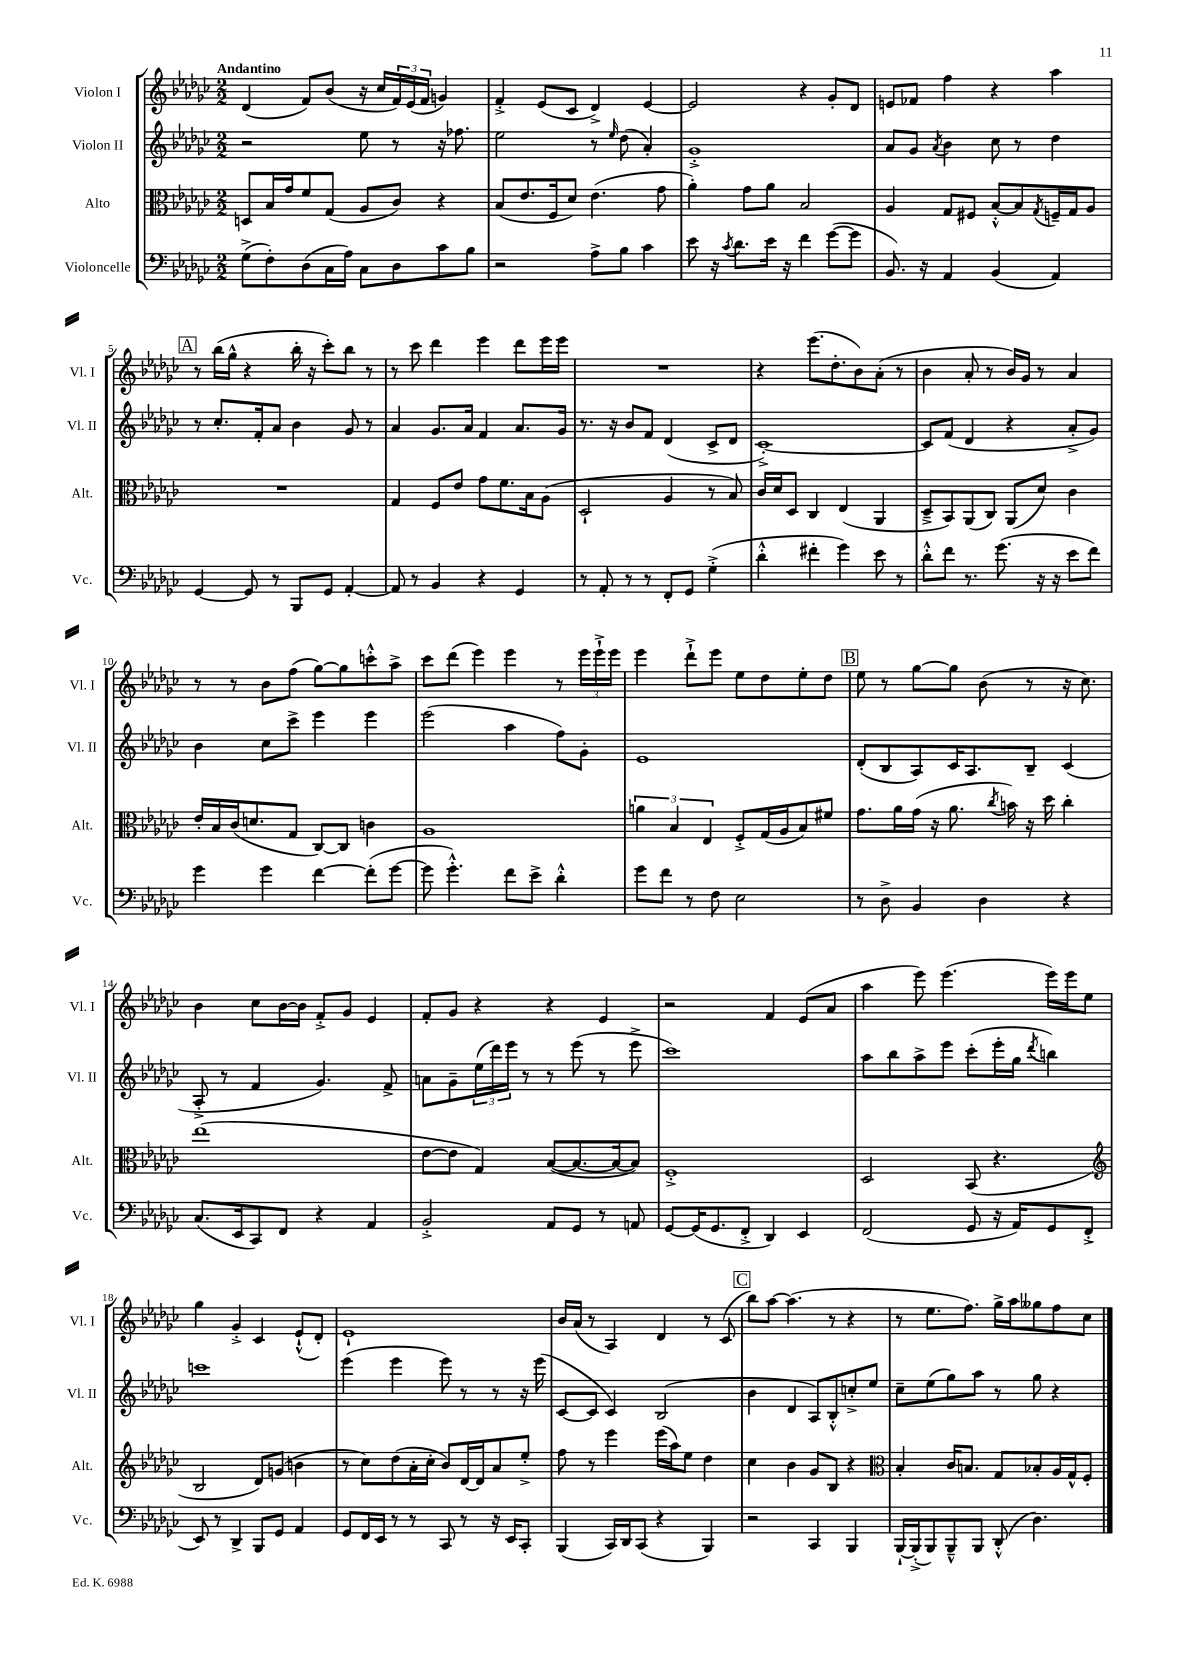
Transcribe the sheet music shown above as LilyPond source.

<<
\new StaffGroup <<
\new Staff = "s0" \with { instrumentName = "Violon I" shortInstrumentName = "Vl. I" } {
    \clef treble \key ges \major \numericTimeSignature \time 2/2 \tempo "Andantino"
    des'4( f'8) bes'8( r16 ces''16 \tuplet 3/2 { f'16) ees'16( f'16 } g'4) |
    f'4-.-> ees'8( ces'8 des'4->) ees'4~ |
    ees'2 r4 ges'8-. des'8 |
    e'8 fes'8 f''4 r4 aes''4 |
    \mark \markup { \box "A" } r8 bes''16( ges''16-^ r4 bes''16-. r16 ces'''8-.) bes''8 r8 |
    r8 ces'''8 des'''4 ees'''4 des'''8 ees'''16 ees'''16 |
    R1 |
    r4 ees'''8.( des''8.-. bes'8) aes'8-.( r8 |
    bes'4 aes'8-. r8 bes'16) ges'16 r8 aes'4 |
    r8 r8 bes'8 f''8( ges''8~) ges''8 c'''8-.-^ aes''8-> |
    ces'''8 des'''8( ees'''4) ees'''4 r8 \tuplet 3/2 { ees'''16 ees'''16-!-> ees'''16 } |
    ees'''4 des'''8-!-> ees'''8 ees''8 des''8 ees''8-. des''8 |
    \mark \markup { \box "B" } ees''8 r8 ges''8~ ges''8 bes'8( r8 r16 ces''8.) |
    bes'4 ces''8 bes'16~ bes'16 f'8-.-> ges'8 ees'4 |
    f'8-. ges'8 r4 r4 ees'4 |
    r2 f'4 ees'8( aes'8 |
    aes''4 ees'''8) ees'''4.( ees'''16) ees'''16 ees''8 |
    ges''4 ges'4-.-> ces'4 ees'8-!-^( des'8-.) |
    ees'1-! |
    bes'16 aes'16( r8 aes4) des'4 r8 ces'8( |
    \mark \markup { \box "C" } bes''8) aes''8~ aes''4.( r8 r4 |
    r8 ees''8. f''8.) ges''16-> aes''16 geses''8 f''8 ces''8 \bar "|." |
}
\new Staff = "s1" \with { instrumentName = "Violon II" shortInstrumentName = "Vl. II" } {
    \clef treble \key ges \major \numericTimeSignature \time 2/2
    r2 ees''8 r8 r16 fes''8. |
    ees''2 r8 \grace { ees''16 } des''8( aes'4-.) |
    ges'1-.-> |
    aes'8 ges'8 \acciaccatura { aes'8 } bes'4 ces''8 r8 des''4 |
    \mark \markup { \box "A" } r8 ces''8.-. f'16-. aes'8 bes'4 ges'8 r8 |
    aes'4 ges'8. aes'16 f'4 aes'8. ges'16 |
    r8. r16 bes'8 f'8 des'4( ces'8-> des'8 |
    ces'1~-.->) |
    ces'8 f'8( des'4 r4 aes'8-.-> ges'8) |
    bes'4 ces''8 ces'''8-> ees'''4 ees'''4 |
    ees'''2( aes''4 f''8) ges'8-. |
    ees'1 |
    \mark \markup { \box "B" } des'8-.( bes8 aes8) ces'16 aes8. bes8-- ces'4( |
    aes8-.-> r8 f'4 ges'4.) f'8-> |
    a'8 ges'8-- \tuplet 3/2 { ees''16( des'''16) ees'''16 } r8 r8 ees'''8( r8 ees'''8-> |
    ces'''1) |
    aes''8 bes''8 aes''8-> ees'''8 ces'''8-.( ees'''16-. ges''16 \acciaccatura { des'''8 } b''4) |
    c'''1 |
    ees'''4( ees'''4 ees'''8) r8 r8 r16 ees'''16( |
    ces'8~ ces'8 ces'4) bes2( |
    \mark \markup { \box "C" } bes'4 des'4 aes8) bes8-.-^ c''8-.-> ees''8 |
    ces''8-- ees''8( ges''8) aes''8 r8 ges''8 r4 \bar "|." |
}
\new Staff = "s2" \with { instrumentName = "Alto" shortInstrumentName = "Alt." } {
    \clef alto \key ges \major \numericTimeSignature \time 2/2
    d8 bes16 ges'16 f'8 ges8( aes8 ces'8) r4 |
    bes8( ees'8. f16 des'8) ees'4.( ges'8 |
    aes'4-.) ges'8 aes'8 bes2 |
    aes4 ges8 fis8 bes8~-.-^ bes8 \acciaccatura { ges8 } f16-- ges16 aes8 |
    \mark \markup { \box "A" } R1 |
    ges4 f8 ees'8 ges'8 f'8. bes16 aes8( |
    des2-! aes4 r8 bes8) |
    ces'16 des'16 des8 ces4 ees4( aes,4 |
    des8---> bes,8) aes,8( ces8) aes,8( des'8) ces'4 |
    ees'16-. bes16 ces'16( d'8. ges8 ces8~) ces8 c'4 |
    aes1 |
    \tuplet 3/2 { a'4 bes4 ees4 } f8-.-> ges16( aes16 bes8) fis'8 |
    \mark \markup { \box "B" } ges'8. aes'16 ges'16( r16 aes'8. \acciaccatura { ces''8 } b'16) r16 des''16 ces''4-. |
    ees''1( |
    ees'8~ ees'8 ges4) bes8~( bes8.~ bes16~ bes8) |
    f1-.-> |
    des2 bes,8( r4. |
    \clef treble bes2 des'8) g'8( b'4 |
    r8 ces''8) des''8( aes'16-. ces''16-. bes'8) des'16~ des'16 aes'8 ees''8-.-> |
    f''8 r8 ees'''4 ees'''16( aes''16) ees''8 des''4 |
    \mark \markup { \box "C" } ces''4 bes'4 ges'8 bes8 r4 |
    \clef alto bes4-. ces'16 b8. ges8 bes8-. aes16 ges16-^ f8-. \bar "|." |
}
\new Staff = "s3" \with { instrumentName = "Violoncelle" shortInstrumentName = "Vc." } {
    \clef bass \key ges \major \numericTimeSignature \time 2/2
    ges8->( f8-.) des8( ces16 aes16) ces8 des8 ces'8 bes8 |
    r2 aes8-> bes8 ces'4 |
    ees'8 r16 \acciaccatura { ces'8 } des'8. ees'16 r16 f'4 ges'8~( ges'8 |
    bes,8.) r16 aes,4 bes,4( aes,4) |
    \mark \markup { \box "A" } ges,4~ ges,8 r8 bes,,8 ges,8 aes,4~-. |
    aes,8 r8 bes,4 r4 ges,4 |
    r8 aes,8-. r8 r8 f,8-. ges,8 ges4-.->( |
    des'4-.-^ fis'4-. ges'4) ees'8 r8 |
    des'8-.-^ f'8 r8. ges'8.( r16 r16 ees'8 f'8) |
    ges'4 ges'4 f'4~ f'8-.( ges'8~ |
    ges'8 ges'4.-.-^) f'8 ees'8-> des'4-.-^ |
    ges'8 f'8 r8 f8 ees2 |
    \mark \markup { \box "B" } r8 des8-> bes,4 des4 r4 |
    ces8.( ees,16 ces,8) f,8 r4 aes,4 |
    bes,2-.-> aes,8 ges,8 r8 a,8 |
    ges,8~ ges,16( ges,8. f,8-.-> des,4) ees,4 |
    f,2( ges,8 r16 aes,16) ges,8 f,8-.->( |
    ees,8) r8 des,4-> bes,,8 ges,8 aes,4 |
    ges,8 f,16 ees,16 r8 r8 ces,8 r8 r16 ees,16 ces,8-. |
    bes,,4( ces,16) des,16 ces,8( r4 bes,,4) |
    \mark \markup { \box "C" } r2 ces,4 bes,,4 |
    bes,,16~-! bes,,16-.->( bes,,8) bes,,8---^ bes,,8 des,8-.-^( des4.) \bar "|." |
}
>>
>>
